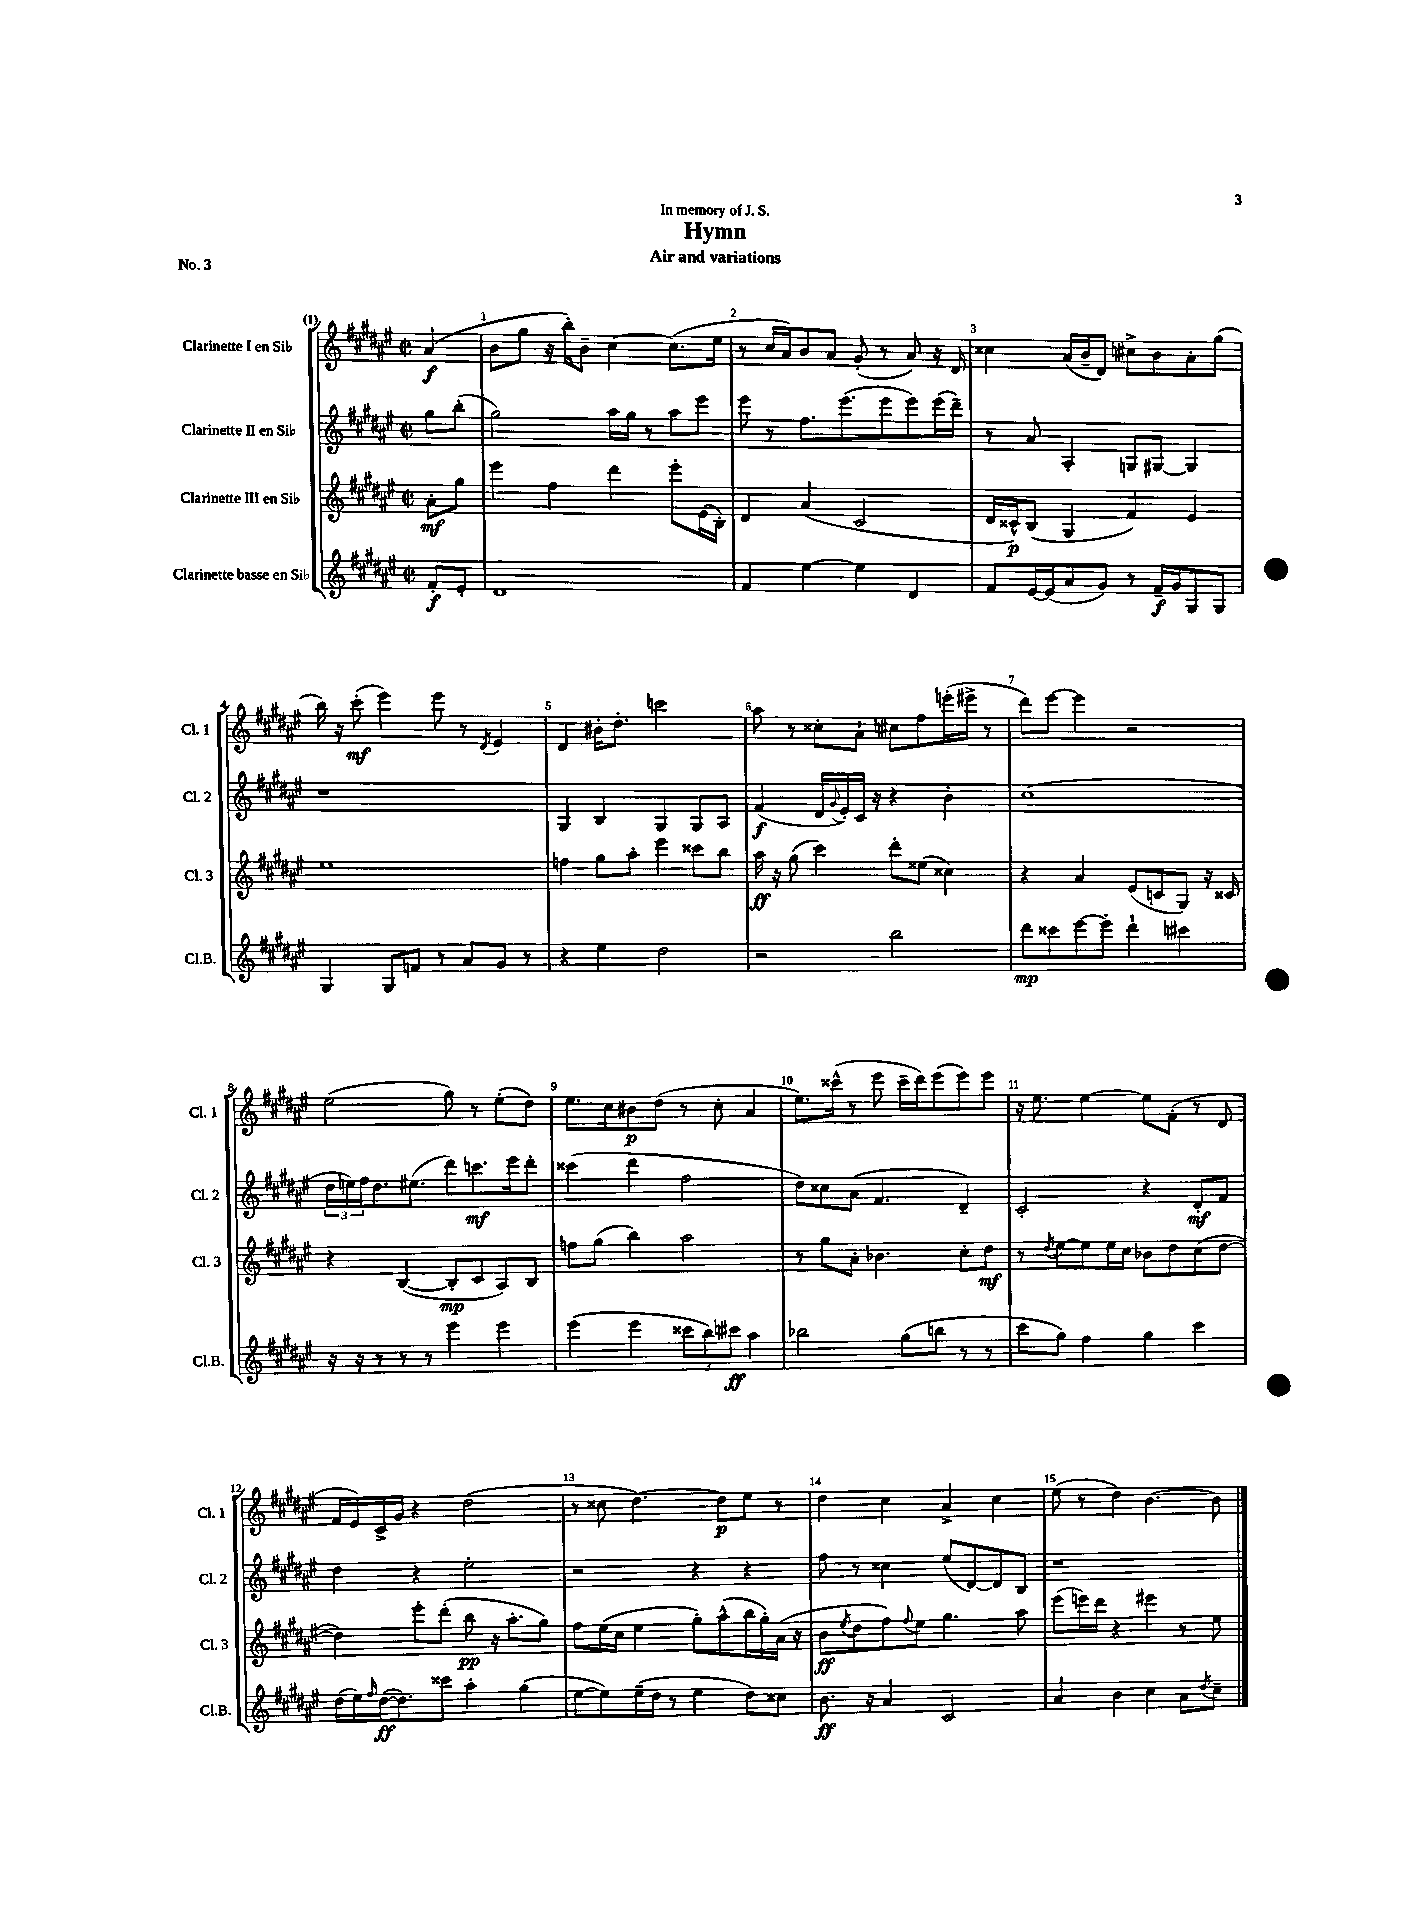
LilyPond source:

\header { title = "Hymn" subtitle = "Air and variations" dedication = "In memory of J. S." piece = "No. 3" }
<<
\new StaffGroup <<
\new Staff = "s0" \with { instrumentName = "Clarinette I en Sib" shortInstrumentName = "Cl. 1" } {
    \clef treble \key fis \major \defaultTimeSignature \time 2/2 \partial 4
    ais'4\f( |
    b'8 gis''8 r16 b''16-.) b'8-- cis''4~ cis''8.( eis''16 |
    r8 cis''16 ais'16) b'8 ais'8 gis'8-.( r8 ais'8) r16 dis'16 |
    cisis''4 ais'16( b'16-- dis'8) cis''8-> b'8 ais'8-. gis''8( |
    b''16) r16 cis'''8-.\mf( eis'''4) eis'''8 r8 \acciaccatura { dis'8 } eis'4 |
    dis'4 bis'16-. dis''8.-. c'''2 |
    ais''8 r8 cisis''8-. ais'8-! cis''8 fis''8 e'''16-.( eis'''16-> r8 |
    dis'''8) eis'''8~ eis'''4 r2 |
    eis''2( gis''8) r8 eis''8-.( dis''8) |
    eis''8. cis''16 bis'8\p dis''8( r8 cis''8-. ais'4 |
    eis''8.) cisis'''16-^( r8 eis'''8 cisis'''16-- dis'''16) eis'''8( eis'''8) eis'''8 |
    r16 eis''8. eis''4~ eis''8 fis'8-.( r8 dis'8 |
    fis'16 eis'16) cis'16-> gis'16 r4 dis''2( |
    r8 cisis''8 dis''4.~) dis''8\p eis''8 r8 |
    dis''4 cis''4 ais'4-> cis''4 |
    eis''8( r8 dis''4) b'4.~ b'8 \bar "|." |
}
\new Staff = "s1" \with { instrumentName = "Clarinette II en Sib" shortInstrumentName = "Cl. 2" } {
    \clef treble \key fis \major \defaultTimeSignature \time 2/2 \partial 4
    gis''8 b''8-.( |
    gis''2) ais''16 gis''16 r8 ais''8 eis'''8 |
    eis'''8 r8 fis''8. eis'''8.( eis'''8 eis'''8) eis'''16( dis'''16--) |
    r8 ais'8 ais4-. g8 gis8~ gis4 |
    r1 |
    gis4 b4 gis4 gis8 ais8 |
    fis'4\f( dis'16 \appoggiatura { gis'8 } eis'16-.) cis'16 r16 r4 b'4-. |
    cis''1( |
    \tuplet 3/2 { dis''16 e''16) fis''16 } dis''8. eis''8.( dis'''8) c'''8.\mf eis'''16 dis'''8-. |
    cisis'''4( dis'''4 fis''2 |
    dis''8) cisis''8 ais'8( fis'4. dis'4--) |
    cis'2-. r4 dis'8-.\mf fis'8 |
    dis''4 r4 eis''2-. |
    r2 r4 r4 |
    fis''8 r8 cisis''4 eis''8( dis'8~) dis'8 b8 |
    r1 \bar "|." |
}
\new Staff = "s2" \with { instrumentName = "Clarinette III en Sib" shortInstrumentName = "Cl. 3" } {
    \clef treble \key fis \major \defaultTimeSignature \time 2/2 \partial 4
    ais'8-.\mf gis''8 |
    eis'''4 fis''4 dis'''4 eis'''8-. eis'16( b16-.) |
    dis'4 ais'4( cis'2 |
    dis'16 cisis'16-^\p) b8( gis4 fis'4) eis'4 |
    eis''1 |
    f''4 gis''8 ais''8-. eis'''4 cisis'''8 b''8 |
    ais''16\ff r16 gis''8( cis'''4) dis'''8-. eisis''8( cisis''4) |
    r4 ais'4 eis'8( c'8 gis8) r16 cisis'16 |
    r4 b4~( b8-.\mp cis'8 ais8) b8 |
    f''8 gis''8( b''4) ais''2 |
    r8 gis''8 ais'8-. bes'4. cis''8-. dis''8\mf |
    r8 \acciaccatura { dis''8 } eis''8~ eis''8 eis''16 cis''16 bes'8 dis''8 cis''8( dis''8~ |
    dis''4) eis'''8-. dis'''8-.( b''8\pp r16 ais''8.-. gis''8) |
    fis''8 eis''16( cis''16 eis''4 gis''8-.) ais''8-^( b''16 gis''16-.) ais'16( r16 |
    b'8\ff \acciaccatura { eis''8 } dis''8 fis''8) \appoggiatura { fis''8 } eis''8 gis''4. ais''8 |
    eis'''8( e'''16) dis'''16 r4 eis'''4 r8 eis''8 \bar "|." |
}
\new Staff = "s3" \with { instrumentName = "Clarinette basse en Sib" shortInstrumentName = "Cl.B." } {
    \clef treble \key fis \major \defaultTimeSignature \time 2/2 \partial 4
    fis'8-.\f eis'8-. |
    dis'1 |
    fis'4 eis''4~ eis''4 dis'4 |
    fis'8 eis'16~ eis'16( ais'8 gis'8) r8 fis'16--\f gis'16 gis8 gis8 |
    gis4 gis8 f'8 r8 ais'8 gis'8 r8 |
    r4 eis''4 dis''2 |
    r2 b''2 |
    dis'''8\mp cisis'''8 eis'''8~ eis'''8-. dis'''4-! cis'''4 |
    r16 r16 r8 r8 r8 eis'''4 eis'''4 |
    eis'''4( eis'''4 \tuplet 3/2 { cisis'''8 b''8) cis'''8\ff } ais''4 |
    bes''2 gis''8( b''8 r8 r8 |
    cis'''8 gis''8) fis''4 gis''4 cis'''4 |
    dis''16( eis''16) \grace { fis''16 } dis''16~\ff( dis''8.) cisis'''8 ais''4-. gis''4( |
    eis''8~ eis''8) eis''16--( dis''16 r8 eis''4 dis''8) cisis''8 |
    b'8.\ff r16 ais'4 cis'2 |
    ais'4 b'4 cis''4 ais'8 \acciaccatura { dis''8 } cis''8-- \bar "|." |
}
>>
>>
\layout { \context { \Score \override BarNumber.break-visibility = ##(#f #t #t) barNumberVisibility = #all-bar-numbers-visible } }
